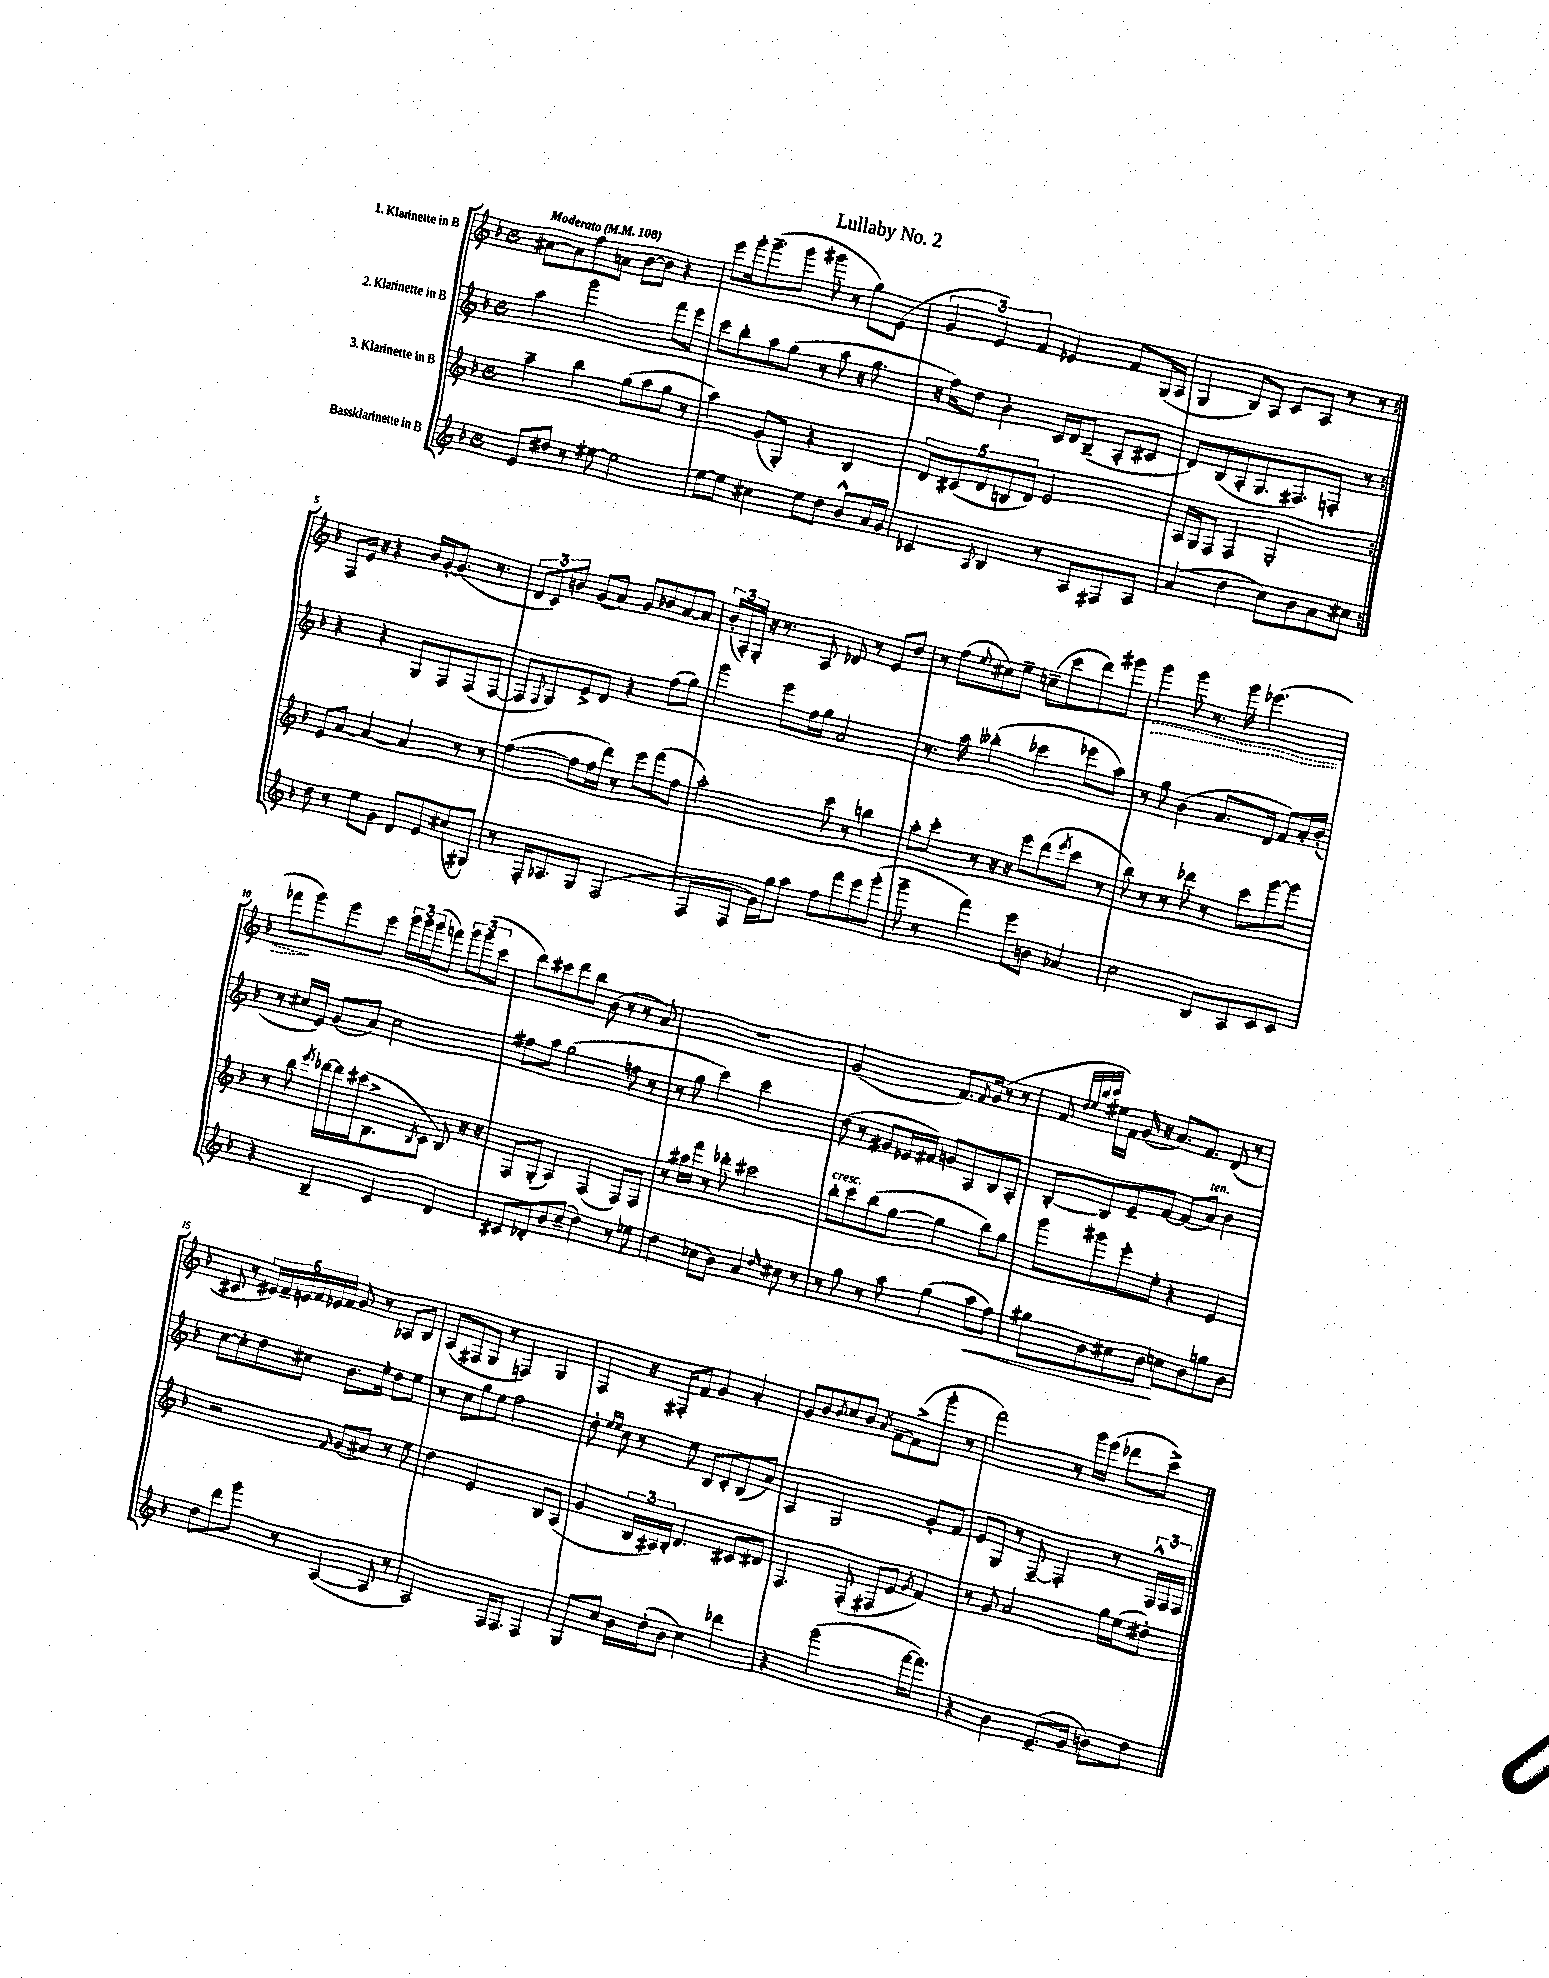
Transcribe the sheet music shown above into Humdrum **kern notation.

**kern	**kern	**kern	**kern
*staff4	*staff3	*staff2	*staff1
*clefG2	*clefG2	*clefG2	*clefG2
*k[b-]	*k[b-]	*k[b-]	*k[b-]
*M4/4	*M4/4	*M4/4	*M4/4
*met(c)	*met(c)	*met(c)	*met(c)
*MM108	*MM108	*MM108	*MM108
8e	4aa~	4aa	[8a#
8dd#	.	.	8a#]
8r	4bb-	2ggg	8ff
[8ee#	.	.	8a
2ee#]	(8gg	.	[8b-
.	8aa	.	8b-]
.	8gg	8fff	4r
.	8r	8eee	.
=	=	=	=
[8ee	4aa)	8ccc	8eee
8ee]	.	8bb-'	16ggg'
.	.	.	(8.ggg~
4cc#	(8g	8aa	.
.	8G')	(8gg	8ggg
8ee	4r	8r	8ggg#
8dd	.	8aa	8r
8b-^^	4B-	16r	8gg)
.	.	8.gg	.
16a	.	.	(8e
16g	.	.	.
=	=	=	=
4c-	10d	16r	6g
.	.	16ff)	.
.	(10c#	.	.
.	.	8dd	.
.	.	.	6e)
.	10d	.	.
8qA	.	.	.
4B-	.	4b-'	.
.	10B	.	.
.	.	.	6f
.	10d)	.	.
8r	2e	16c	4e-
.	.	16d	.
8A	.	(8B-~	.
8F#	.	8A'	8f
8A	.	8c#	(16G
.	.	.	16A
=	=	=	=
(4a	16A	8d)	4G
.	16G	.	.
.	8F	(8B-	.
4dd	4F	8A'	8B-)
.	.	8.G	8A
8cc)	2G'	.	8c
.	.	8.F#)	.
8b-	.	.	8A
8a	.	8F'	8r
8cc#	.	8r	8r
=:|!	=:|!	=:|!	=:|!
8dd	8e	4r	8F
8r	[8a	.	16e
.	.	.	16r
8ee	4a_	4r	4r
8g	.	.	.
8d	4a]	8G	16b-
.	.	.	[16g'
8e	.	8F	(8.g]
(8cc#	8r	(8F	.
.	.	.	8.r
8G#)	8r	[8F	.
=	=	=	=
8r	([4ff	8F]	12d
.	.	.	12c)
.	.	8qqF	.
16F'	.	8G)	.
.	.	.	12b
8.A-	.	.	.
.	8ff]	8e^	(8g
8G	16ff	8d	8a)
.	16ddd)	.	.
(2F	8r	4r	8g
.	8eee	.	8b-
.	(8fff	(8ff	[8a
.	8ff	8gg)	8a]
=	=	=	=
8F	2aa')	4ggg	(24b-'
.	.	.	24A')
.	.	.	24G'
8F	.	.	16r
.	.	.	8.r
16g)	.	8eee	.
16gg	.	.	.
8aa	.	16ff	8A
.	.	16gg	.
8ff	8ccc	2a	8d-
8fff	8r	.	8r
8eee	4bb	.	8e
(8ggg'	.	.	8dd
=	=	=	=
8ggg~	8aa'	8.r	8r
8r	8ccc'	.	(8ff
.	.	16aa	.
.	.	.	8qqee
4fff)	8r	(4bb--'	8cc#)
.	16r	.	8ee~
.	16r	.	.
8eee	8eee	4ccc-	(8cc~
8b	(8ddd	.	8ccc
.	8qeee	.	.
4a-	8ccc	8eee-	8ddd)
.	8r	8aa)	8ggg#
=	=	=	=
2cc	8bb-)	8r	4ggg
.	8r	8gg	.
.	8r	(4b-	8ggg
.	8ddd-	.	8.r
8B-	8r	8.a	.
.	.	.	16ggg
8A	8ccc	.	(4.eee-
.	.	16d	.
8c	[8ggg	8f)	.
8c	8ggg]	16a'	.
.	.	(16b-'	.
=	=	=	=
4r	8r	8r	8fff-
.	8bb-	16cc#	8ggg)
.	.	16e)	.
.	8qeee	.	.
4B-~	[16ddd-	(8g	8ggg
.	16ddd-]	.	.
.	(16ccc#	8a)	8eee
.	8.B-^	.	.
4c	.	2cc#	24ggg
.	.	.	24ggg
.	.	.	(24ggg
.	8qB-	.	.
.	8c	.	8fff)
4d	8B-)	.	12ggg
.	.	.	(12ggg
.	16r	.	.
.	.	.	12ccc
.	16r	.	.
=	=	=	=
8c#	8F	8ff#	8ddd)
8d-'	(8G'	8aa	8ccc#
8b-	4A)	(2gg	8ddd
(8cc~	.	.	8bb-
4dd)	(4F	.	(8b-
.	.	.	8r
8r	8F)	8ff	8r
8ee-	8F	8r	8a)
=	=	=	=
4dd	8r	8r	1r
.	16aa#	8gg	.
.	16fff	.	.
(8cc-	8r	4ccc)	.
8b-)	8ddd-'	.	.
4a	2ccc#	2ccc	.
16qqdd	.	.	.
8cc#	.	.	.
8r	.	.	.
=	=	=	=
8r	8bb-'	(8dd	(2g
8gg	8ccc	8r	.
8r	(8bb-	8g#	.
8aa	[8gg	16e-	.
.	.	16f#)	.
(4gg	4gg]	8g	8.f)
.	.	8A	.
.	.	.	8qf
.	.	.	(16g
8aa	8bb-)	8B-	8r
8ff)	8gg	8A'	8r
=	=	=	=
8gg#	8ggg	[8B-'	8f
.	.	.	32qqdd
.	.	.	32qqee
.	.	.	32qqbb-
.	.	.	32qqccc
8b-	8ggg#	8B-]	16ee#)
.	.	.	16f
8cc#	8eee'	8e~	(16g
.	.	.	16r
8b-	8ee'	[8f	8.a)
8cc	4r	(8f]	.
.	.	.	8.f
8b-	.	8a)	.
8gg	4e	4b-	(8d
8b-	.	.	8r
=	=	=	=
8dd	2r	[8cc	8c#
8ddd	.	8cc']	8r
8ggg	.	8dd	24e#)
.	.	.	24f~
.	.	.	24e
8r	.	8cc#	24f
.	.	.	24e-
.	.	.	24f
.	16qqf	.	.
([4A	(8g	8.b-	8g
.	8a#)	.	8r
.	.	16ee'	.
8A]	8r	8dd	8A-
8r	8ee	8ee	8B-
=	=	=	=
2A)	4dd	8r	(8A
.	.	8cc	8F#
.	2e	8gg	8G
.	.	8ee	8r
16F	.	2ff	4F)
8.F	.	.	.
4F	8B-	.	4G
.	(8A	.	.
=	=	=	=
8G	4g	8dd'	4F
.	.	16qqee	.
.	.	16qqee	.
8cc	.	8cc	.
16b-	24B-	8r	16r
.	24A#)	.	.
(16dd'	.	.	16F#'
.	24B-'	.	.
8b-	4.d	8ee	8f
4cc)	.	8B-	4g
.	.	8c'	.
4ddd-	8c#	(8B-	4a'
.	8d#	8a)	.
=	=	=	=
4r	4.F	4A	8g
.	.	.	8b-
.	.	.	8qb-
(2ggg	.	2G	8cc
.	(8F'	.	8b-
.	.	.	8qa
.	8F#	.	[8f~
.	8e	.	(8f^]
.	8qg	.	.
[16fff	4f)	8g'	8ggg'
8.fff])	.	.	.
.	.	8f	8r
=	=	=	=
4r	8r	8e	2fff)
.	8g	8G	.
4b-	2a	8r	.
.	.	[8F~	.
(8.e~	.	4F']	8r
.	.	.	16ggg
16g	.	.	(16eee
8b)	16gg	8r	8ddd-
.	(16ee	.	.
8dd	8dd#')	24F^^	8ccc^)
.	.	24F	.
.	.	24F	.
==	==	==	==
*-	*-	*-	*-
